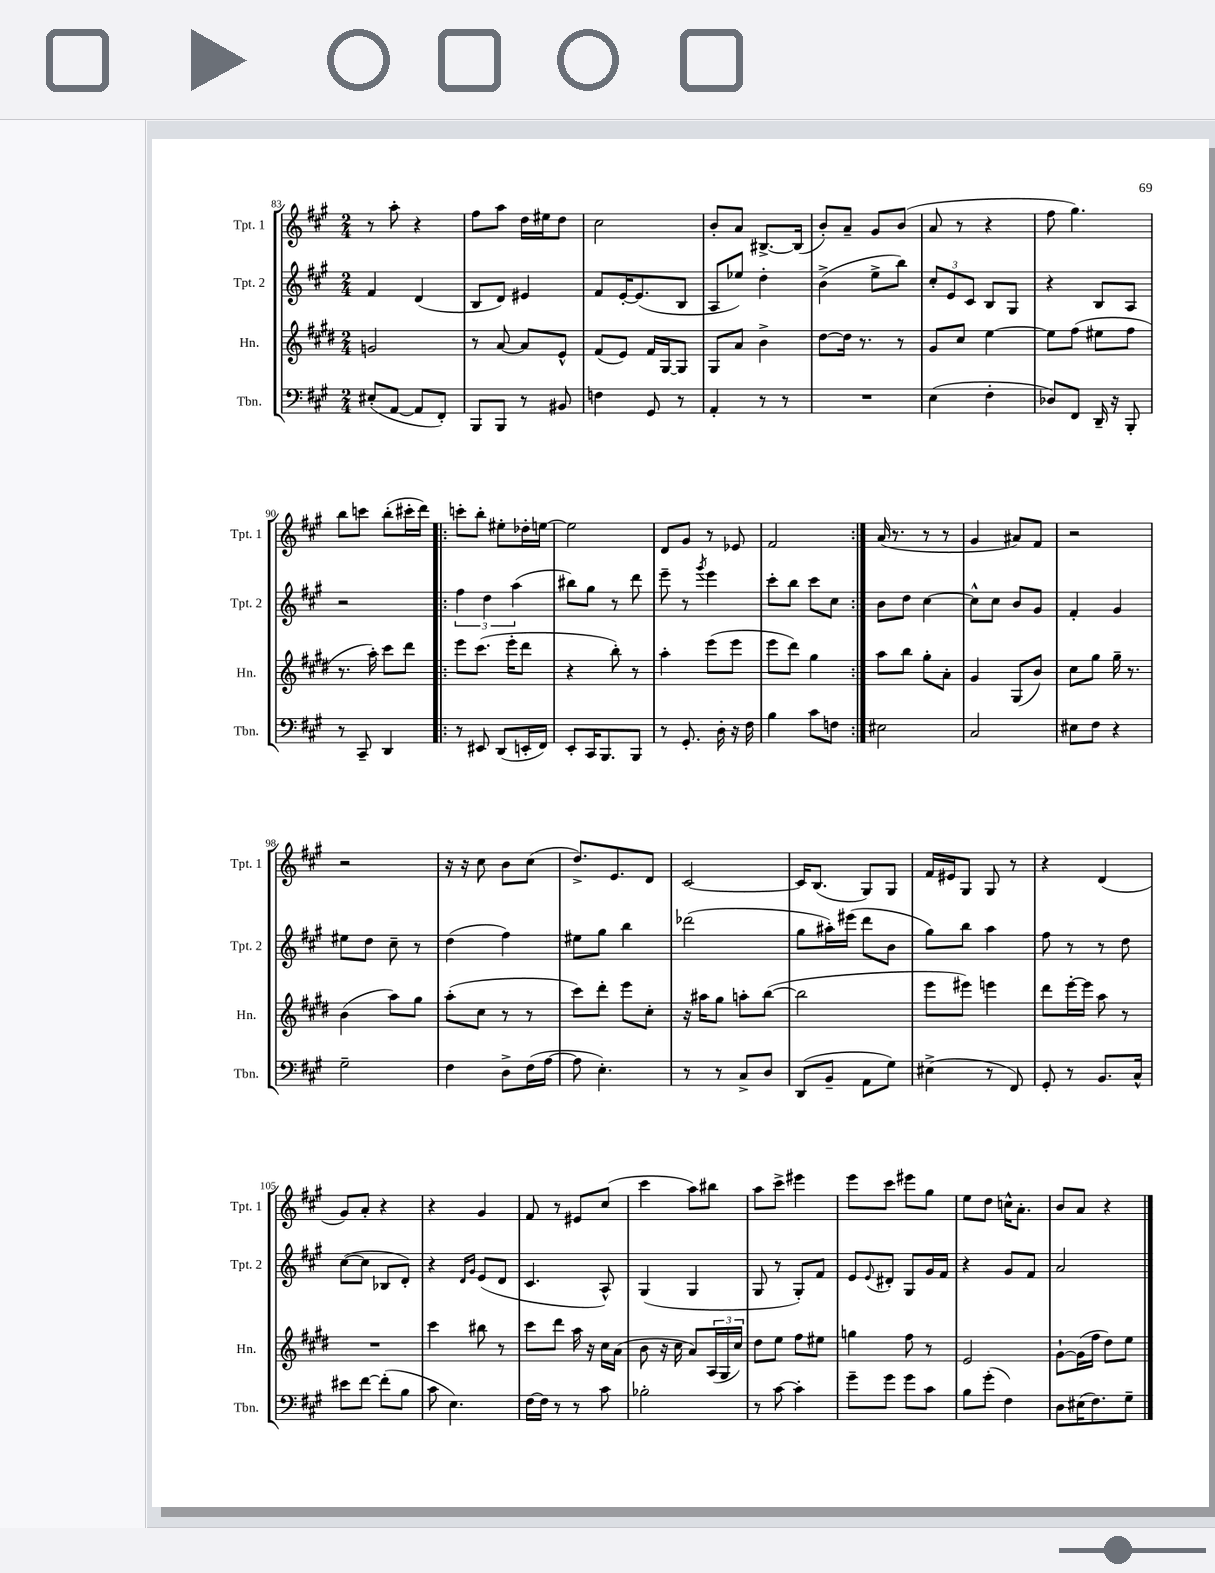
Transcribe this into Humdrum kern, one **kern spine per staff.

**kern	**kern	**kern	**kern
*staff4	*staff3	*staff2	*staff1
*clefF4	*clefG2	*clefG2	*clefG2
*k[f#c#g#]	*k[f#c#g#d#]	*k[f#c#g#]	*k[f#c#g#]
*M2/4	*M2/4	*M2/4	*M2/4
(8E#'	2g	4f#	8r
[8AA	.	.	8aa'
8AA]	.	(4d	4r
8FF#')	.	.	.
=	=	=	=
8BBB	8r	8B	8ff#
8BBB	[8a	8d)	8aa
8r	8a]	4e#	16dd
.	.	.	16ee#
8BB#	8e^^	.	8dd
=	=	=	=
4F	(8f#	8f#	2cc#
.	8e)	[16e'	.
.	.	(8.e]	.
8GG#	16f#	.	.
.	[16G#	.	.
8r	8G#]	8B	.
=	=	=	=
4AA'	8G#	8A	8b'
.	8a	8ee-)	8a
8r	4b^	4dd'	[8.B#^
8r	.	.	.
.	.	.	(16B#]
=	=	=	=
2r	[8dd#	(4b^	8b')
.	16dd#]	.	8a~
.	8.r	.	.
.	.	8ee^	8g#
.	8r	8bb)	(8b
=	=	=	=
(4E	8g#	12cc#'	8a
.	.	12e	.
.	8cc#	.	8r
.	.	12c#	.
4F#'	[4ee	8B	4r
.	.	8G#	.
=	=	=	=
8D-)	8ee]	4r	8ff#
8FF#	(8ff#	.	4.gg#)
16DD~	8ee#	8B	.
16r	.	.	.
8BBB'	8ff#	8A	.
=	=	=	=
8r	8.r	2r	8bb
8CC#~	.	.	8ccc
.	16aa')	.	.
4DD	8ccc#	.	(8bb'
.	8ddd#	.	16ccc#'
.	.	.	16ddd)
=!|:	=!|:	=!|:	=!|:
8r	8eee	6ff#	8ccc'
8EE#	(8.ccc#	.	8bb'
.	.	6dd	.
(8DD	.	.	8ee#'
.	16eee'	.	.
.	.	(6aa	.
16EE'	8ddd#	.	16dd-'
16FF#)	.	.	[16ee
=	=	=	=
8EE'	4r	8bb#)	2ee]
16CC#	.	8gg#	.
8.BBB	.	.	.
.	8bb')	8r	.
8BBB	8r	8ddd	.
=	=	=	=
8r	4aa'	8eee~	8d
8.GG#'	.	8r	8g#
.	.	8qggg#	.
.	(8eee	4eee	8r
16D'	.	.	.
16r	8eee	.	8e-
16F#	.	.	.
=	=	=	=
4B	8eee	8ccc#'	2f#
.	8ddd#)	8bb	.
8c#	4gg#	8ccc#	.
8F	.	8cc#	.
=:|!	=:|!	=:|!	=:|!
2E#	8aa	8b	(16a
.	.	.	8.r
.	8bb	8dd	.
.	8gg#'	[4cc#	8r
.	8a'	.	8r
=	=	=	=
2C#	4g#	8cc#^^]	4g#
.	.	8cc#	.
.	(8G#	8b	8a#)
.	8b)	8g#	8f#
=	=	=	=
8E#	8cc#	4f#'	2r
8F#	8gg#	.	.
4r	16gg#~	4g#	.
.	8.r	.	.
=	=	=	=
2G#~	(4b	8ee#	2r
.	.	8dd	.
.	8aa)	8cc#~	.
.	8gg#	8r	.
=	=	=	=
4F#	(8aa'	(4dd	16r
.	.	.	16r
.	8cc#	.	8cc#
8D^	8r	4ff#)	8b
(16F#	8r	.	(8cc#
[16A	.	.	.
=	=	=	=
8A]	8ccc#)	8ee#	8.dd^)
4.E')	8ddd#'	8gg#	.
.	.	.	8.e
.	8eee	4bb	.
.	8cc#'	.	8d
=	=	=	=
8r	16r	(2ddd-	[2c#
.	16aa#	.	.
8r	8gg#	.	.
8C#^	8aa'	.	.
8D	([8bb	.	.
=	=	=	=
(8DD	2bb]	8gg#	16c#]
.	.	.	(8.B
8BB~	.	16aa#')	.
.	.	(16eee#	.
8AA	.	8ddd	8G#)
8G#)	.	8b	8G#
=	=	=	=
(4E#^	8eee	8gg#)	16f#
.	.	.	16e#
.	8eee#)	8bb	8G#
8r	4eee	4aa	8G#
8FF#)	.	.	8r
=	=	=	=
8GG#'	8ddd#	8ff#	4r
8r	[16eee'	8r	.
.	16eee]	.	.
8.BB	8aa	8r	(4d
.	8r	8dd	.
16C#^^	.	.	.
=	=	=	=
8e#	2r	([8cc#	8g#)
[8f#	.	8cc#]	8a'
(8f#']	.	8B-	4r
8B	.	8d')	.
=	=	=	=
8c#	4ccc#	4r	4r
4.E)	.	.	.
.	.	16qqd	.
.	.	16qqg#	.
.	8bb#	(8e	4g#
.	8r	8d	.
=	=	=	=
[16F#	8ccc#	4.c#	8f#
16F#]	.	.	.
8r	8ddd#	.	8r
8r	16aa	.	8e#
.	16r	.	.
8c#	16cc#	8A^^)	(8cc#
.	(16a	.	.
=	=	=	=
2B-'	8b	(4G#	4ccc#
.	16r	.	.
.	16cc#	.	.
.	8a)	4G#	8aa)
.	(24A	.	8bb#
.	24G#	.	.
.	24cc#)	.	.
=	=	=	=
8r	8dd#	8G#	8aa
[8c#	8ee	8r	8ccc#^
4c#']	8ff#	8G#')	4eee#
.	8ee#	8f#	.
=	=	=	=
8g#~	4gg	8e	8eee
.	.	8qqe	.
8g#	.	8d#'	8ccc#
8g#	8ff#	8G#	8eee#
8c#	8r	16g#	8gg#
.	.	16f#	.
=	=	=	=
8B	2e	4r	8ee
(8g#'	.	.	8dd
4F#)	.	8g#	16cc^^
.	.	.	8.a'
.	.	8f#	.
=	=	=	=
8D	[8g#`	2a	8b
(16E#	(16g#]	.	8a
8.F#)	16ff#	.	.
.	8dd#)	.	4r
8G#~	8ee	.	.
==	==	==	==
*-	*-	*-	*-
